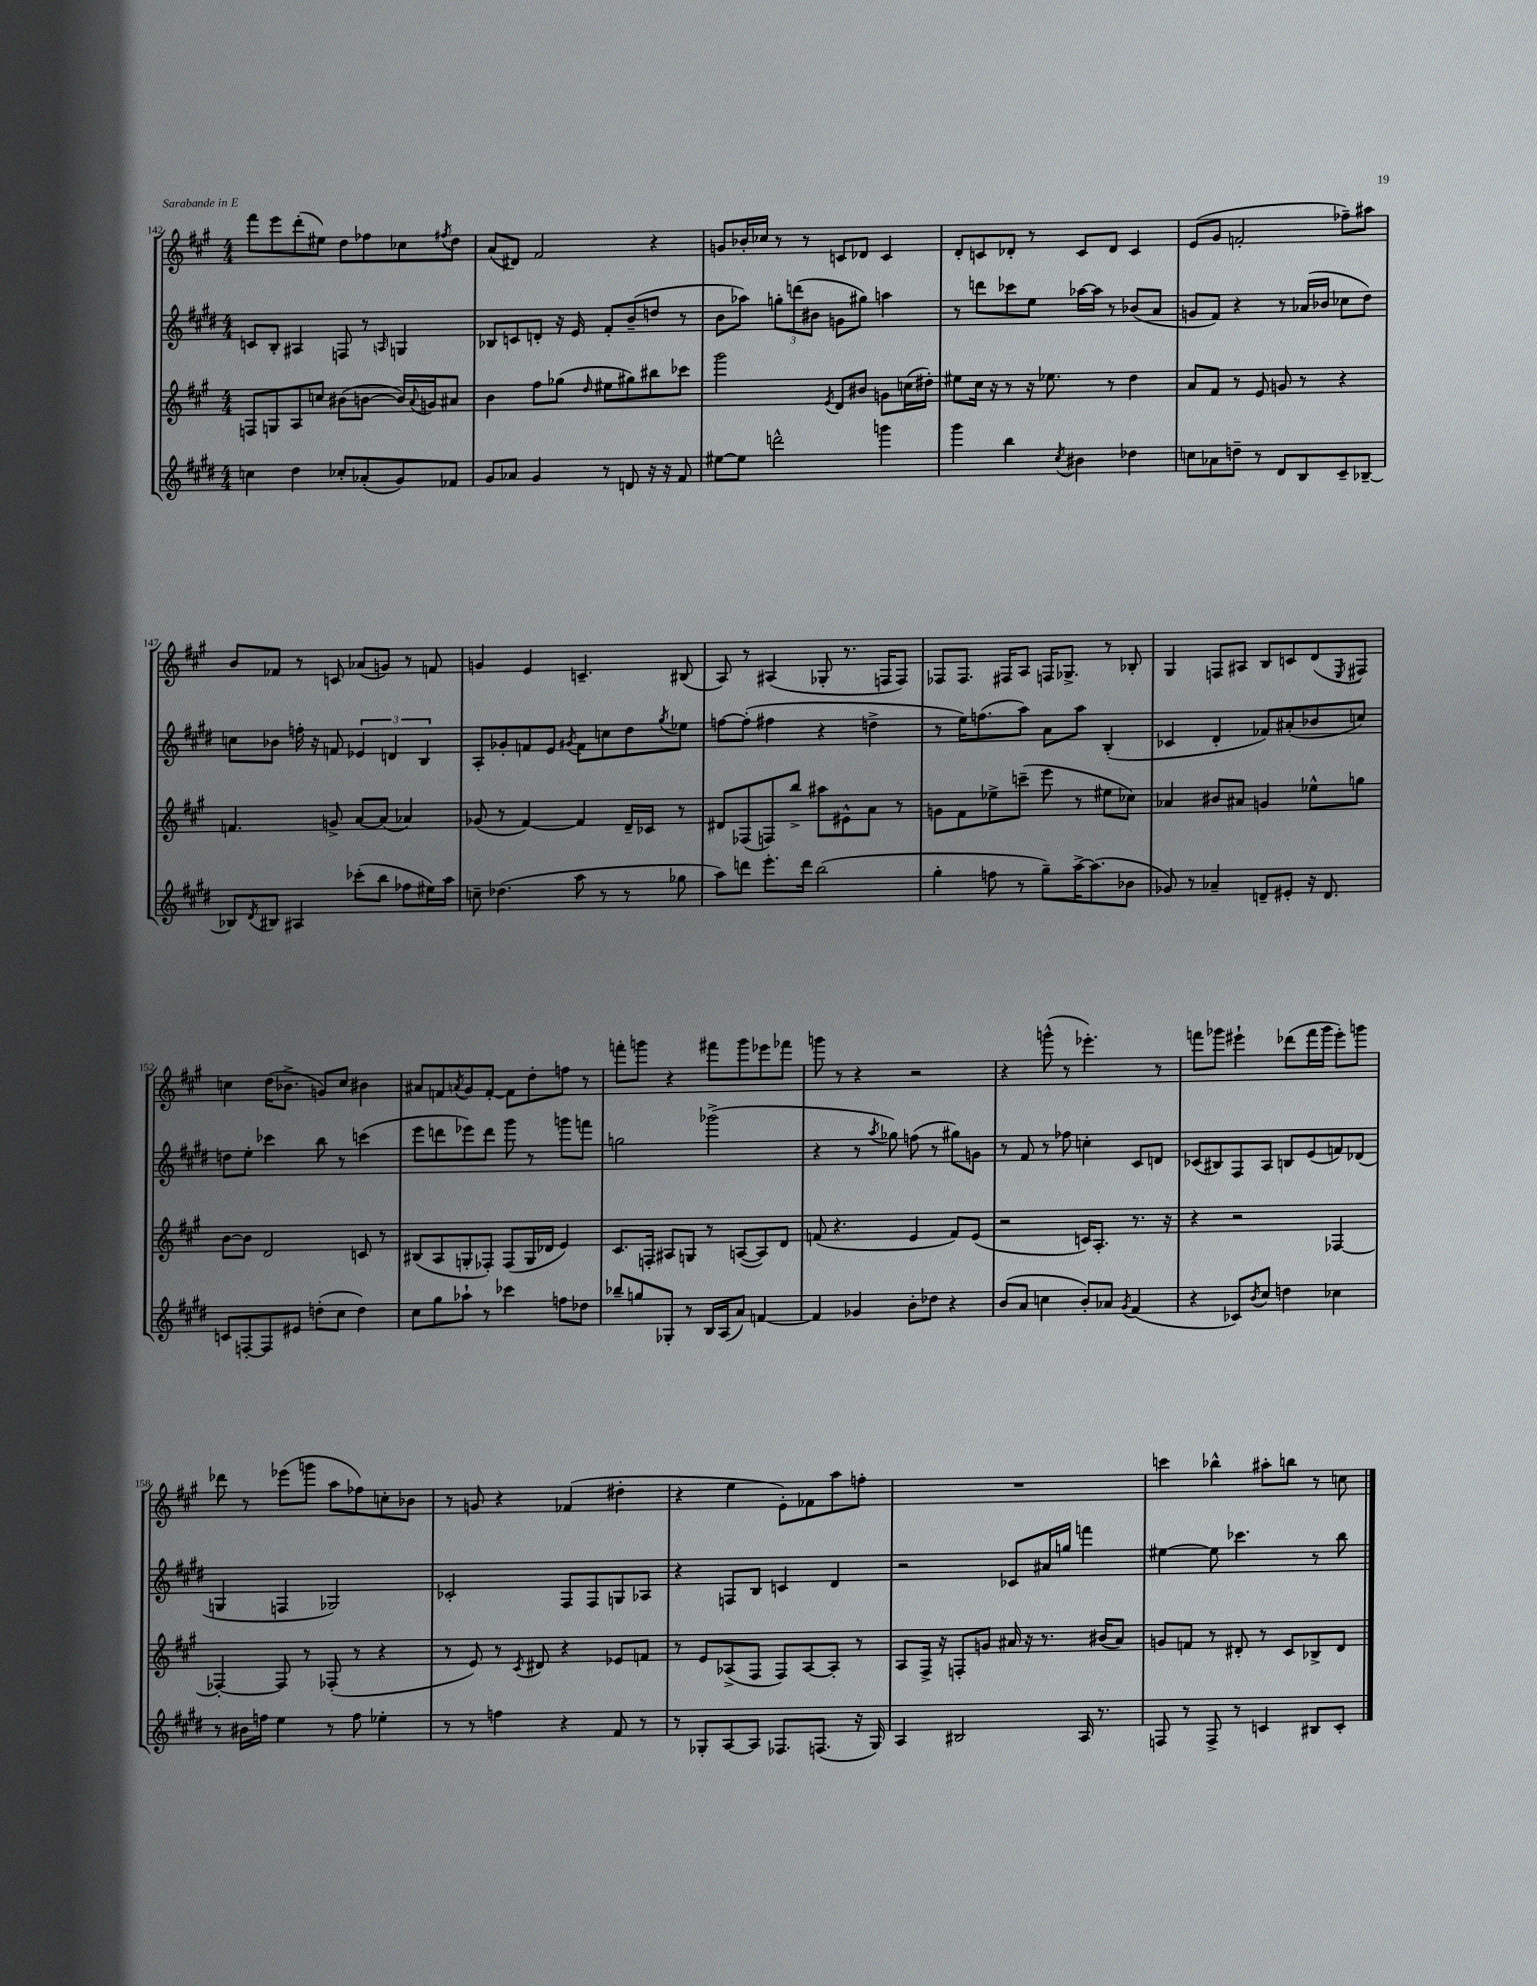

**kern	**kern	**kern	**kern
*part4	*part3	*part2	*part1
*staff4	*staff3	*staff2	*staff1
*clefG2	*clefG2	*clefG2	*clefG2
*k[f#c#g#d#]	*k[f#c#g#]	*k[f#c#g#d#]	*k[f#c#g#]
*M4/4	*M4/4	*M4/4	*M4/4
=142	=142	=142	=142
4ccn\	8Fn/L	8cn/L	8fff#\L
.	8Gn/	8B'/J	8eee\
4dd#\	8A/	4A#X/	(8ddd'\
.	8ccn/J	.	8ee#X\J)
8cc-X'/L	(8b#X\L	8Fn/	8dd\L
(8a-X'/	[8bn\J	8r	8ff-X\
.	.	16qqAn/	.
8g#/)	16b/LL])	4Gn/	8cc-X\
.	8qqa/	.	.
.	16gn/J	.	.
.	.	.	8qff#X/
8f-X/J	8a#X/J	.	8dd\J
=143	=143	=143	=143
8g#/L	4b\	8B-X/L	(8a/L
8a-X/J	.	8cn/	8d#X/J)
4g#/	8ff#\L	8dn'/J	2f#/
.	(8gg-X\J	16r	.
.	.	16e/	.
.	16qqdd/	.	.
8r	8ee#X\L	8f#'/L	.
8dn/	8gg#X\)	(8b~/	.
16r	8bb#X\	8ddn/J	4r
16r	.	.	.
8f#/	8ccc-X\J	8r	.
=144	=144	=144	=144
[8ee#X\L	2ggg#\	8b\L	8gn/L
8ee#\J]	.	8aa-X\J)	16b-X'/L
.	.	.	16cc-X/JJ
2dddn^^\	.	12ggn'\L	8r
.	.	(12dddn\	.
.	.	.	8r
.	.	12b#X\J	.
.	8qe/	.	.
.	8d/L	8gn\L	8cn/L
.	8b#X/J	8gg#X\J)	8d-X/J
4gggn\	8gn\L	4aan\	4c/
.	(16ccn\L	.	.
.	16dd#X'\JJ)	.	.
=145	=145	=145	=145
4ggg#\	8ee#X\L	8r	8d'/L
.	16cc#\Jk	8dddn\L	8cn/
.	16r	.	.
4bb\	8r	8ccc-X\	8d-X'/J
.	16r	8ee\J	8r
.	8.ee-X\	.	.
8qcc#/	.	.	.
4b#X\	.	[16aa-X\LL	8c/L
.	.	16aa-\JJ]	.
.	8r	8r	8d-/J
4dd-X\	4dd\	(8b-X/L	4c/
.	.	8a/J	.
=146	=146	=146	=146
8ccn\L	8a/L	8gn/L	(8e/L
8a-X\	8f#/J	8f#/J)	8g#/J
8ddn~\J	8r	4r	2fn'/
8r	8e/	.	.
8d#/L	8gn/	8r	.
8B/	8r	(16a-X/LL	.
.	.	16b-X/JJ	.
8c#~/	4r	8cc-X\L	8ff-X~\L)
[8B-X~/J	.	8dd#\J)	8aa#X\J
!!LO:LB:g=z
=147	=147	=147	=147
8B-X/L]	4.fn/	8ccn\L	8b/L
8qd#/	.	.	.
8B#X/J	.	8b-X\J	8f-X/J
4A#X/	.	16ffn'\	8r
.	.	16r	.
.	8gn^/	8fn/	8cn/
(8ccc-X'\L	[8a/L	6e-X/	(8a-X/L
8bb\J	(8a/J]	.	8gn/J)
.	.	6dn/	.
8ff-X\L	4a-X/)	.	8r
.	.	6B/	.
16ee#X\L)	.	.	8fn/
16aa\JJ	.	.	.
=148	=148	=148	=148
8ccn~\	(8g-X/	8A'/L	4gn/
(4.dd-X\	8r	8g-X'/	.
.	[4f#/)	8fn/	4e/
.	.	8e/J	.
.	.	8qg#X/	.
8aa\	4f#/]	8f\L	4.cn~/
8r	.	8ccn\	.
8r	16d~/LL	8dd#\	.
.	16c-X/JJ	.	.
.	.	8qgg#/	.
8gg-X\	8r	8ee-X\J	(8B#X/
=149	=149	=149	=149
8aa\L)	8d#X/L	[8ffn\L	8A/)
8dddn\J	(8F-X/	(8ff'\J]	8r
8.eee'\L	8Fn/)	4ff#X\	(4A#X/
.	8bb^/J	.	.
16ddd\Jk	.	.	.
(2bb\	8aa#X\L	4r	8G-X'/
.	8e#X^^\	.	8.r
.	8a\J	4ddn^\	.
.	.	.	16Fn/KL
.	8r	.	8F/J)
=150	=150	=150	=150
4gg#'\	8gn\L	8r	8F-X/L
.	8f#\	16ee\KL)	8.F-/J
.	.	(8.ffn\	.
8ffn\	8ee-X^\	.	.
.	.	.	16F#X/KL
8r	(8cccn~\J	8aa\J)	8A/J
8gg#~\L)	8eee\	8a\L	16Fn/KL
.	.	.	8.G-X^/J
[16aa^\K	8r	8aa\J	.
(8.aa\]	.	.	.
.	8ee#X\L	(4B'/	8r
8b-X\J	8cc-X\J)	.	8B-X'/
=151	=151	=151	=151
8g-X/)	4a-X/	4c-X/	4G#/
8r	.	.	.
4a-X~/	8b#X/L	4d#'/	8Fn/L
.	8a#X/J	.	8A#X/J
8dn~/L	4gn/	8f-X/L)	8B/L
8e#X'/J	.	(8a#X'/	8cn/
16r	8ee-X^^\L	8b-X/	(8d/
8.d/	.	.	.
.	.	.	8qE/
.	8ggn\J	8ccn/J)	8F#X/J)
!!LO:LB:g=z
=152	=152	=152	=152
8cn/L	[8b\L	8ddn\L	4ccn\
[8Fn'/	8b\J]	8ee'\J	.
8F/]	2d/	4ccc-X\	(16dd\KL
.	.	.	8.b-X^\J
8e#X/J	.	.	.
(8ddn'\L	.	8bb\	8gn/L)
8cc#\J	.	8r	8cc/J
4dd\)	8cn/	(4cccn\	4b#X\
.	8r	.	.
=153	=153	=153	=153
8cc#\L	(8B#X/L	8eee\L	8a#X/L
8gg#\	8A/	8dddn\	8fn/
.	.	.	8qan/
8aa-X`\J	8Gn'/	8eee-X\)	8g#/
8r	8F-X'/J)	8ddd\J	[8f'/J
4ccc-X\	(8F-/L	8ggg#\	8f\L]
.	16G/L	8r	8dd'\
.	16d-X/JJ	.	.
8ffn\L	4e/)	8gggn\L	8ffn\J
8dd-X\J	.	8fffn\J	8r
=154	=154	=154	=154
8bb-X~/L	8.c#/L	2ggn\	8fffn'\L
8ggn/	.	.	8gggn\J
.	16Fn'/Jk	.	.
8G-X'/J	8A#X/L	.	4r
8r	8Gn/J	.	.
16B/LL	8r	(2ggg-X^\	8fff#X\L
(16A/J	.	.	.
8a/J)	([8An/L	.	8ggg\
[4fn/	8A/])	.	8eee-X\
.	8d/J	.	8fff-X\J
=155	=155	=155	=155
4f/]	(8fn/	4r	8gggn\
.	4.r	.	8r
4g-X/	.	8r	4r
.	.	8qaa/	.
.	.	8gg-X\)	.
8b'\L	4e/	(8ffn\	2r
8dd-X\J	.	8r	.
4r	8f/L)	8gg#X\L)	.
.	(8e/J	8gn\J	.
=156	=156	=156	=156
(8b/L	2r	8r	4r
8a/J	.	8f#/	.
4ccn\	.	8r	(8gggn^^\
.	.	8ff-X\	8r
8b'/L)	16cn/KL)	4ccn'\	4.eee-X'\)
.	8.A'/J	.	.
8a-X/J	.	.	.
8qg#/	.	.	.
(4f#/	8.r	8c#/L	.
.	.	8dn/J	8r
.	16r	.	.
=157	=157	=157	=157
4r	4r	(8c-X/L	8fffn\L
.	.	8B#X/)	8ggg-X\J
8c-X/L)	2r	8F#/	4eee#X`\
8qb/	.	.	.
8cc#/J	.	8A/J	.
4ddn\	.	8Bn/L	(8ddd-X\L
.	.	(8e/	16fff\L
.	.	.	16ggg-\JJ
4cc-X\	[4F-X/	8fn/)	8eee#'\L)
.	.	(8d-X/J	8gggn\J
!!LO:LB:g=z
=158	=158	=158	=158
8r	4F-X'/_	4Gn/	8ddd-X\
16b#X\LL	.	.	8r
16ffn\JJ	.	.	.
4ee\	8F-/]	4Fn/	(8eee-X\L
.	8r	.	8gggn\J
8r	(8F-X'/	2G-X/)	8aa\L
8ff\	8r	.	8ff-X\)
4ee-X'\	4r	.	8ccn'\
.	.	.	8b-X\J
=159	=159	=159	=159
8r	8r	2c-X'/	8r
8r	8e/)	.	8gn/
4ffn\	8r	.	4r
.	8qc#/	.	.
.	8d#X/	.	.
4r	4r	8F#/L	(4f-X/
.	.	8F#/	.
8f#/	8e-X/L	8Gn/	4dd#X'\
8r	8fn/J	8A-X/J	.
=160	=160	=160	=160
8r	8r	4r	4r
8G-X'/L	8e/L	.	.
[8A/	(8A-X^/	8Fn/L	4ee\
8A/J]	8F#/J	8B/J	.
8.F-X/L	8F#/L)	4cn/	8e'\L)
.	[8A-/	.	8f-X\
(8.Fn/J	.	.	.
.	8A-'/J]	4d#/	8aa\
16r	8r	.	8ffn'\J
16G-/)	.	.	.
=161	=161	=161	=161
4A/	8A/L	2r	1r
.	16F#^/Jk	.	.
.	16r	.	.
2B#X/	8Fn'/L	.	.
.	8gn/J	.	.
.	16a#X/	8c-X/L	.
.	16r	.	.
.	8.r	16a#X/L	.
.	.	16ggn/JJ	.
16A/	.	4fffn\	.
8.r	(16b#X/KL	.	.
.	8a#/J)	.	.
=162	=162	=162	=162
8Fn/	8gn/L	[4ee#X\	4cccn\
8r	8fn/J	.	.
8F^/	8r	8ee#\]	4bb-X^^\
8r	8d#X'/	4.ccc-X\	.
4cn/	8r	.	8aa#X'\L
.	8c#/L	.	8bbn\J
8B#X/L	8B-X^/	8r	8r
8c'/J	8d#/J	8bb\	8ccn\
==	==	==	==
*-	*-	*-	*-
